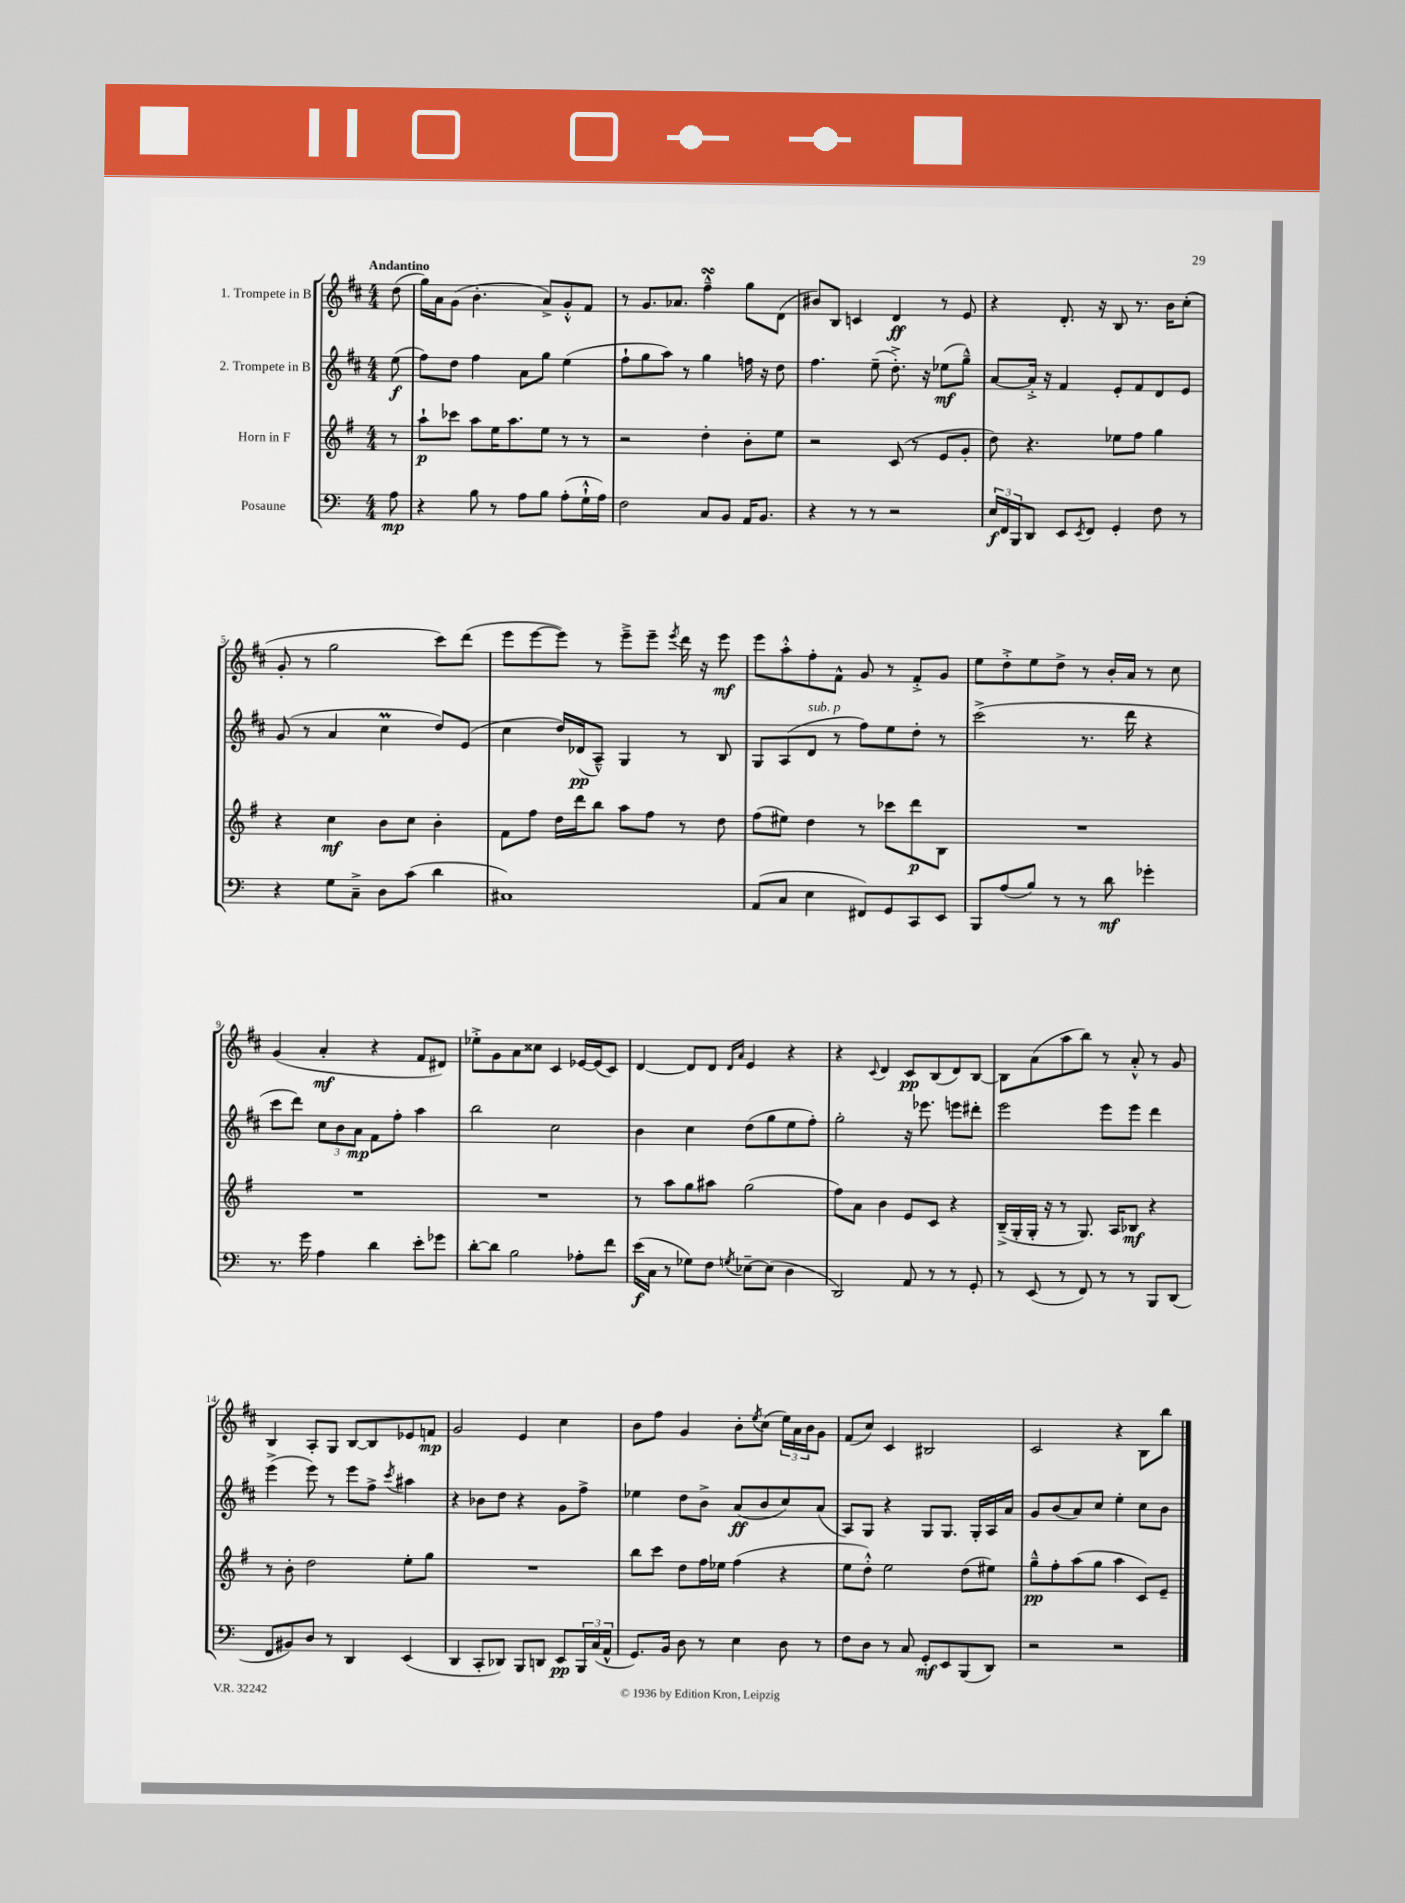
<<
\new StaffGroup <<
\new Staff = "s0" \with { instrumentName = "1. Trompete in B" } {
    \clef treble \key d \major \numericTimeSignature \time 4/4 \partial 8 \tempo "Andantino"
    d''8( |
    g''16) a'16 g'8( b'4.-. a'8->) g'8-.-^ fis'8 |
    r8 g'8. aes'8. fis''4---^\turn g''8 d'8( |
    bis'8) b8 c'4 d'4\ff r8 e'8 |
    r4 d'8.-. r16 b8 r8. b'16 cis''8-.( |
    g'8-. r8 g''2 cis'''8) d'''8( |
    e'''8 e'''8~ e'''8) r8 e'''8---> e'''8-- \acciaccatura { e'''8 } d'''16 r16 e'''8\mf |
    e'''8 a''8-.-^ fis''8-. fis'8-^ g'8 r8 fis'8-.-> g'8 |
    e''8 d''8-.-> e''8 d''8-> r8 b'16-. a'16 r8 cis''8 |
    g'4( a'4-.\mf r4 fis'8 dis'8) |
    ees''8-.-> g'8 a'8 cisis''8 cis'4 ees'16~ ees'16( cis'8) |
    d'4~ d'8 d'8 \grace { d'16 a'16 } e'4 r4 |
    r4 \appoggiatura { cis'8 } d'4 cis'8\pp b8( d'8) b8~ |
    b8 a'8( a''8 b''8) r8 a'8-.-^ r8 g'8 |
    b4 a8-. g8 b8~ b8 ees'8 f'8\mp |
    g'2 e'4 cis''4 |
    b'8 fis''8 g'4 b'8-. \acciaccatura { e''8 } cis''8( \tuplet 3/2 { e''16) a'16 b'16 } g'8 |
    fis'8( cis''8) cis'4 bis2 |
    cis'2 r4 b8 b''8 \bar "|." |
}
\new Staff = "s1" \with { instrumentName = "2. Trompete in B" } {
    \clef treble \key d \major \numericTimeSignature \time 4/4 \partial 8
    e''8\f( |
    fis''8) d''8 fis''4 a'8 g''8 e''4( |
    fis''8-! g''8 a''8) r8 g''4 f''16 r16 d''8 |
    fis''4. e''8--( d''8.-.->) r16 ees''8\mf( g''8---^) |
    a'8~ a'16-.-> r16 fis'4 e'8-. fis'8 d'8 e'8 |
    g'8( r8 a'4 cis''4\prall d''8) e'8( |
    cis''4 d''16) des'16\pp( a8---^) g4 r8 b8 |
    g8 a8( d'8^\markup { \italic "sub. p" } r8 fis''8) e''8 d''8-. r8 |
    cis'''2->( r8. d'''16 r4 |
    cis'''8 d'''8) \tuplet 3/2 { cis''8 b'8 a'8\mp } fis'8 fis''8-. a''4 |
    b''2 cis''2 |
    b'4 cis''4 d''8( g''8 e''8 fis''8-.) |
    g''2-. r16 ees'''8. e'''8 dis'''8-. |
    e'''2 e'''8 e'''8 d'''4 |
    e'''4->( e'''8) r8 e'''8 fis''8-> \acciaccatura { cis'''8 } ais''4 |
    r4 bes'8 d''8 r4 g'8 fis''8-> |
    ees''4 d''8 b'8-> a'8\ff( b'8 cis''8) a'8( |
    a8) g8 r4 g8 g8. g16-. a16 a'16 |
    g'8 b'8( a'8) cis''8 e''4-. cis''8 b'8 \bar "|." |
}
\new Staff = "s2" \with { instrumentName = "Horn in F" } {
    \clef treble \key g \major \numericTimeSignature \time 4/4 \partial 8
    r8 |
    a''8-!\p ces'''8 a''8 e''16 a''8. e''8 r8 r8 |
    r2 d''4-. b'8-. e''8 |
    r2 c'8( r8 e'8 g'8-. |
    d''8) r4. ees''8 fis''8 g''4 |
    r4 c''4\mf b'8 c''8 b'4-. |
    fis'8 fis''8 d''16 d'''16 b''8 a''8 fis''8 r8 d''8 |
    fis''8( eis''8) d''4 r8 ces'''8 d'''8\p b8 |
    R1 |
    R1 |
    R1 |
    r8 a''8 g''8 ais''8 g''2( |
    fis''8) a'8 b'4 e'8 c'8 r4 |
    b16--->( g16-. g16-. r16 r8 g8.) a16 bes8\mf r4 |
    r8 b'8-. d''2 e''8-. g''8 |
    R1 |
    b''8 c'''8 d''8 fis''16 ees''16 fis''4( r4 |
    e''8 d''8-.-^) e''2 d''8( eis''8) |
    g''8---^\pp fis''8-. a''8( g''8 a''4 c'8) e'8-- \bar "|." |
}
\new Staff = "s3" \with { instrumentName = "Posaune" } {
    \clef bass \key c \major \numericTimeSignature \time 4/4 \partial 8
    a8\mp |
    r4 b8 r8 a8 b8 a8-.( g16-!-^ a16) |
    f2 c8 b,8 a,16 b,8. |
    r4 r8 r8 r2 |
    \tuplet 3/2 { e16\f f,16 b,,16 } d,8 e,8 \acciaccatura { e,8 } f,8 g,4-. f8 r8 |
    r4 g8 c8---> d8 c'8( d'4 |
    cis1) |
    a,8( c8 e4 fis,8) g,8 c,8 e,8 |
    b,,8 a8( b8) r8 r8 d'8\mf ges'4-. |
    r8. g'16 a4 d'4 e'8-. ges'8 |
    d'8~-. d'8 b2 aes8-. f'8 |
    e'16\f( c16 r8 ges8) f8 \acciaccatura { g8 } ees8~-- ees8( d4 |
    d,2) a,8 r8 r8 g,8-. |
    r8 e,8( r8 f,8) r8 r8 b,,8 d,8( |
    f,8 bis,8) d8 r8 d,4 e,4( |
    d,4 c,8-. des,8) b,,8 d,8 e,8\pp \tuplet 3/2 { b,,16 c16( a,16-^ } |
    g,8.) b,16 d8 r8 e4 d8 r8 |
    f8 d8 r8 c8 g,8-.\mf e,8 b,,8( d,8) |
    r2 r2 \bar "|." |
}
>>
>>
